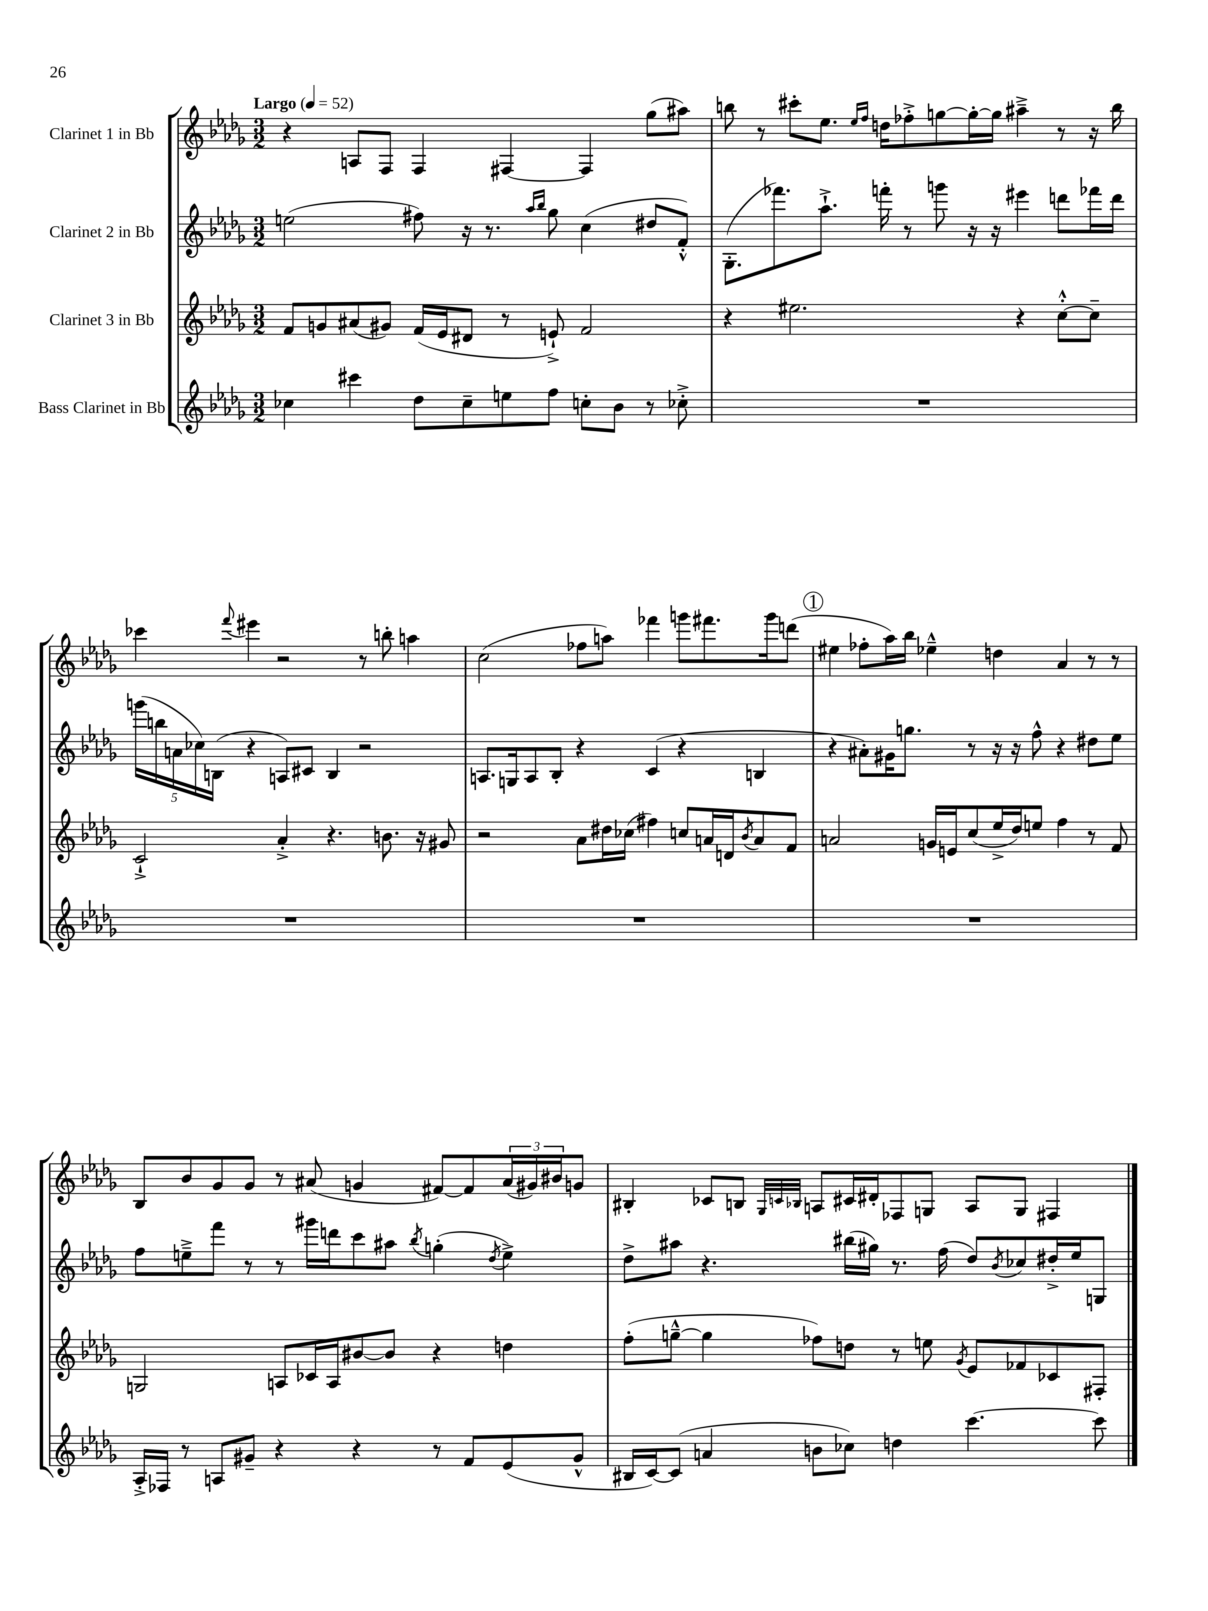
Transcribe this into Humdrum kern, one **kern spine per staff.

**kern	**kern	**kern	**kern
*part4	*part3	*part2	*part1
*staff4	*staff3	*staff2	*staff1
*I"Bass Clarinet in Bb	*I"Clarinet 3 in Bb	*I"Clarinet 2 in Bb	*I"Clarinet 1 in Bb
*clefG2	*clefG2	*clefG2	*clefG2
*k[b-e-a-d-g-]	*k[b-e-a-d-g-]	*k[b-e-a-d-g-]	*k[b-e-a-d-g-]
*M3/2	*M3/2	*M3/2	*M3/2
*MM52	*MM52	*MM52	*MM52
=1	=1	=1	=1
!	!	!	!LO:TX:a:B:t=Largo
4cc-X\	8f/L	(2een\	4r
.	8gn/	.	.
4ccc#X\	(8a#X/	.	8An/L
.	8g#X/J)	.	8F/J
8dd-\L	(16f/LL	8ff#X\)	4F/
.	16e-/J	.	.
8cc-~\	8d#X/J	16r	.
.	.	8.r	.
8een\	8r	.	[4F#X/
.	.	16qqaa-/LL	.
.	.	16qqbb-/JJ	.
8ff\J	8en`^/)	8gg-\	.
8ccn'\L	2f/	(4cc\	4F#/]
8b-\J	.	.	.
8r	.	8dd#X/L	(8gg-\L
8cc-X'^\	.	8f'^^/J)	8aa#X\J)
=2	=2	=2	=2
1.r	4r	(8.G-'\L	8bbn\
.	.	.	8r
.	.	8.fff-X\)	.
.	2.ee#X\	.	8ccc#X'\L
.	.	8.aa-`^\J	8.ee-\J
.	.	.	16qqee-/LL
.	.	.	16qqff/JJ
.	.	16fffn'\	16ddn\KL
.	.	8r	8ff-X'^\
.	.	8gggn\	[8ggn\
.	.	16r	16gg'\L_
.	.	16r	16gg\JJ]
.	4r	4eee#X\	4aa#X~^\
.	[8cc'^^\L	8dddn\L	8r
.	8cc~\J]	16fff-X\L	16r
.	.	16ddd\JJ	16bb\
!!LO:LB:g=z
=3	=3	=3	=3
1.r	2c`^/	(20gggn\LL	4ccc-X\
.	.	20bbn\	.
.	.	20an\	.
.	.	20cc-X\)	.
.	.	(20Bn\JJ	.
.	.	.	8qqfff/
.	.	4r	4eee#X\
.	4a-'^/	8An/L)	2r
.	.	8c#X/J	.
.	4.r	4B/	.
.	.	2r	8r
.	8.bn\	.	8bbn'\
.	.	.	4aan\
.	16r	.	.
.	8g#X/	.	.
=4	=4	=4	=4
1.r	2r	8.An/L	(2cc\
.	.	16Gn/k	.
.	.	8A/	.
.	.	8B-'/J	.
.	8a-\L	4r	8ff-X\L
.	16dd#X\L	.	8aan\J)
.	(16cc-X\JJ	.	.
.	4ff#X\)	(4c/	4fff-X\
.	8ccn/L	4r	8gggn\L
.	16an/L	.	8.fff#X\
.	16dn/J	.	.
.	8qb-/	.	.
.	8a/	4Bn/	.
.	.	.	16ggg\k
.	8f/J	.	(8dddn\J
!!LO:REH:place=s1:t=1
=5	=5	=5	=5
1.r	2an/	4r	4ee#X\
.	.	8a#X'\L)	8ff-X'\L
.	.	16g#X\K	16aa-\L)
.	.	8.ggn\J	16bb-\JJ
.	16gn/LL	.	4ee-X~^^\
.	16en/J	.	.
.	(8cc/	8r	.
.	16ee-^/L	16r	4ddn\
.	16dd-/J)	16r	.
.	8een/J	8ff^^\	.
.	4ff\	4r	4a-/
.	8r	8dd#X\L	8r
.	8f/	8ee-\J	8r
!!LO:LB:g=z
=6	=6	=6	=6
16A-'^/LL	2Gn/	8ff\L	8B-/L
16F-X/JJ	.	.	.
8r	.	8een~^\	8b-/
8An/L	.	8fff\J	8g-/
8g#X~/J	.	8r	8g-/J
4r	8An/L	8r	8r
.	16c-X/L	16ggg#X\LL	(8a#X/
.	16A/J	16dddn\J	.
4r	[8b#X/	8ccc\	4gn/
.	8b#/J]	8aa#X\J	.
.	.	8qbb-/	.
8r	4r	(4ggn'\	[8f#X/L)
8f/L	.	.	8f#/]
.	.	8qdd-/	.
(8e-/	4ddn\	4ee^\)	(24a#/L
.	.	.	24g#X/)
.	.	.	24b#X/J
8g#^^/J	.	.	8gn/J
=7	=7	=7	=7
16B#X/LL	(8ff'\L	8dd-^\L	4B#X'/
[16c/J)	.	.	.
(8c/J]	[8ggn~^^\J	8aa#X\J	.
4an/	4gg\]	4.r	8c-X/L
.	.	.	8Bn/J
.	.	.	32qqG-/LLL
.	.	.	32qqcn/
.	.	.	32qqB-X/JJJ
8bn\L	8ff-X\L)	.	8An/L
8cc-X\J)	8ddn\J	(16bb#X\LL	16c#X/L
.	.	16gg#X\JJ)	16d#X'/J
4ddn\	8r	8.r	8F-X/
.	8een\	.	8Gn/J
.	.	(16ff\	.
.	8qg-/	.	.
[4.ccc\	8e-/L	8dd-/L)	8A/L
.	.	8qb-/	.
.	8f-X/	8cc-X/	8G/J
.	8c-X/	16dd#X'^/L	4F#X/
.	.	16ee-/J	.
8ccc\]	8F#X'/J	8Gn/J	.
==	==	==	==
*-	*-	*-	*-
